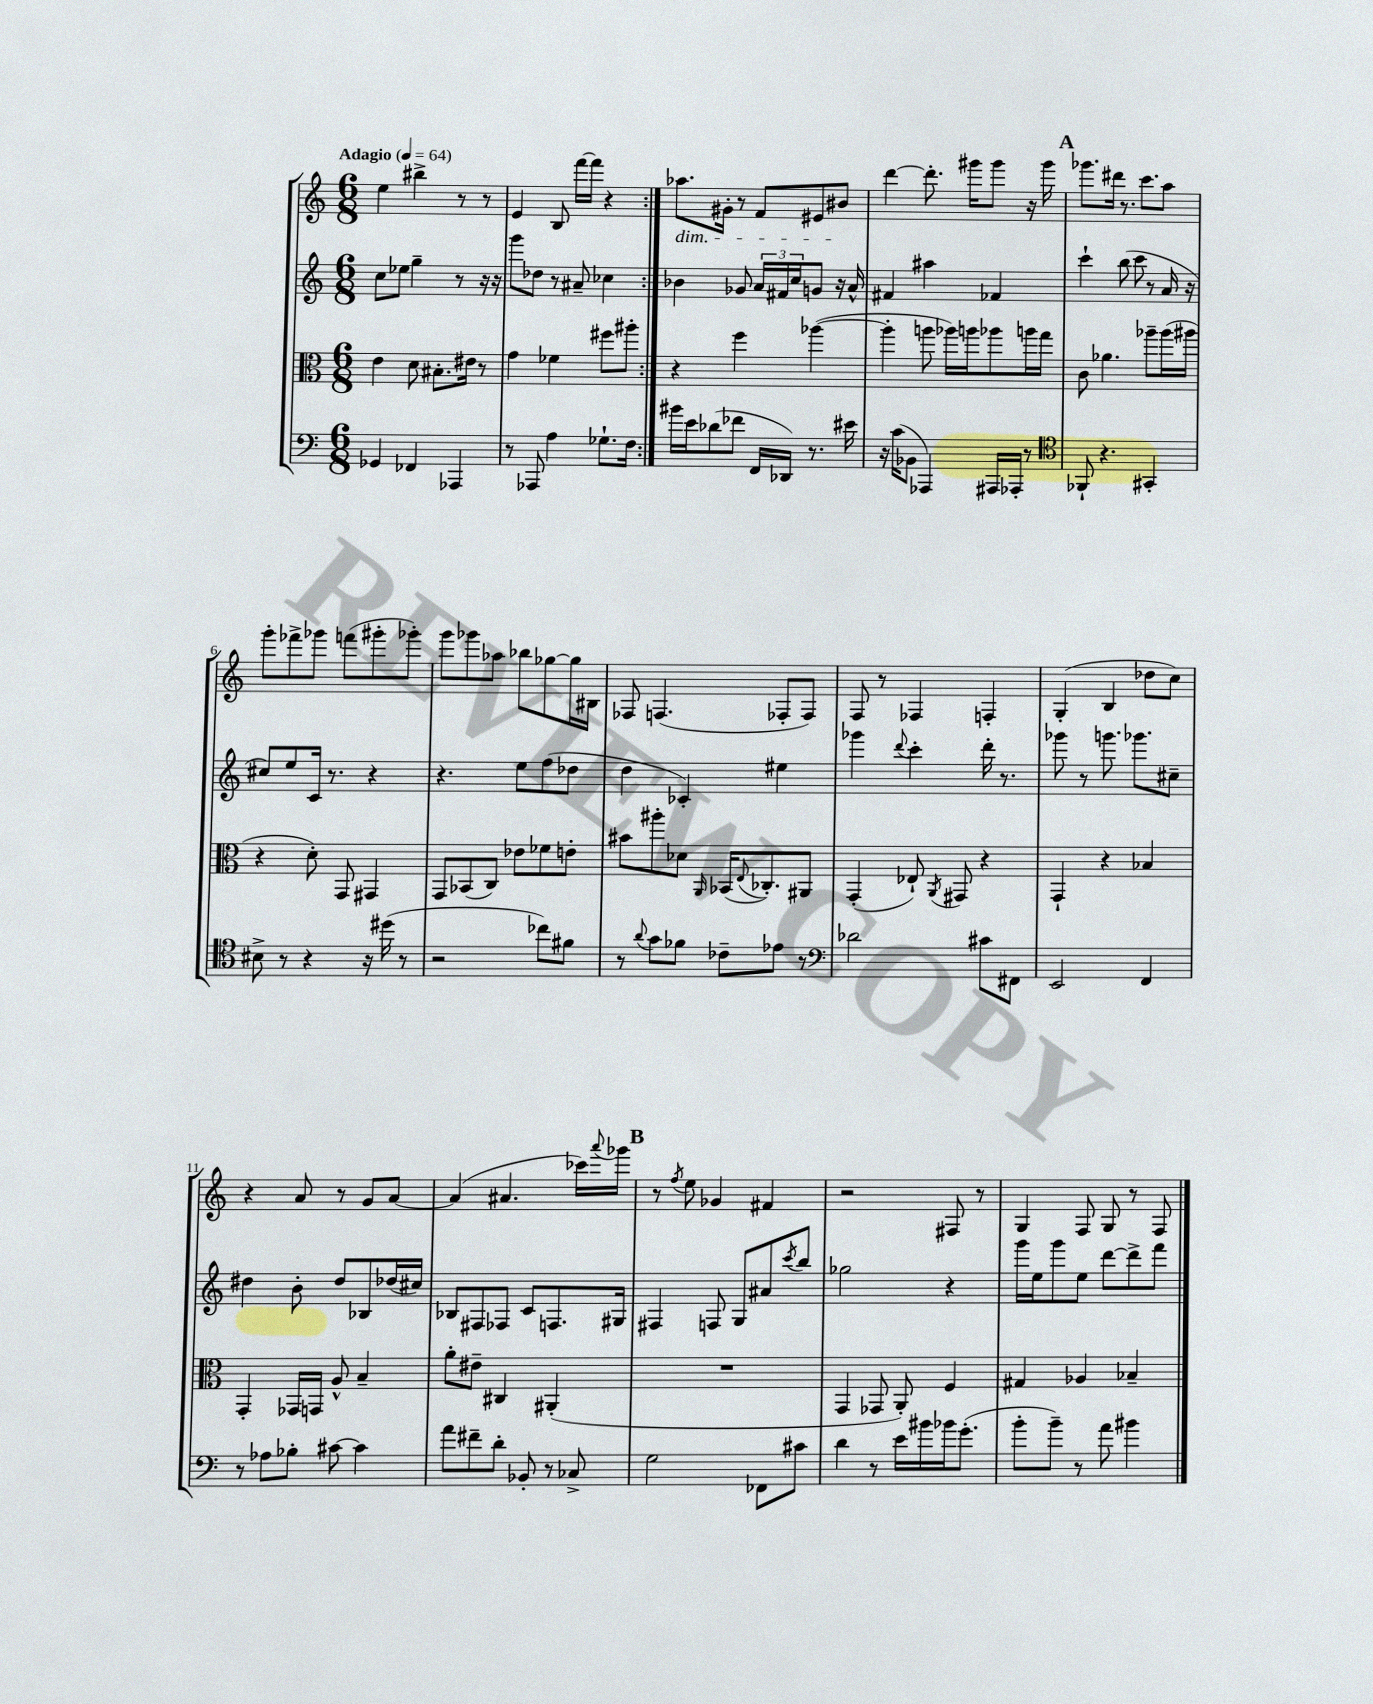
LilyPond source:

<<
\new StaffGroup <<
\new Staff = "s0" {
    \clef treble \key c \major \numericTimeSignature \time 6/8 \tempo "Adagio" 4 = 64
    \repeat volta 2 { e''4 bis''4-> r8 r8 |
    e'4 b8 f'''16~ f'''16 r4 | }
    aes''8.\dim gis'16-. r8 f'8 eis'8 bis'8\! |
    d'''4~ d'''8.-. gis'''16 gis'''8 r16 gis'''16 |
    \mark \markup { \bold "A" } ges'''8. dis'''16 r8. c'''8. a''8 |
    g'''8-. fes'''8-> ges'''8 f'''8( gis'''8-. ges'''8-.) |
    g'''8 ges'''8 aes''8 bes''8 ges''8~ ges''16 bis16 |
    fes8 f4.( fes8-. fes8) |
    f8 r8 fes4 f4-. |
    g4-.( b4 des''8 c''8) |
    r4 a'8 r8 g'8 a'8~ |
    a'4( ais'4. ces'''16) \appoggiatura { a'''8 } ges'''16 |
    \mark \markup { \bold "B" } r8 \acciaccatura { f''8 } e''8 ges'4 fis'4 |
    r2 fis8 r8 |
    g4 f8 g8 r8 f8 \bar "|." |
}
\new Staff = "s1" {
    \clef treble \key c \major \numericTimeSignature \time 6/8
    \repeat volta 2 { c''8 ees''8 g''4-- r8 r16 r16 |
    g'''8 des''8 r8 ais'8-- ces''4 | }
    bes'4 ges'8 \tuplet 3/2 { a'16 fis'16 c''16 } g'8 r16 a'16-^ |
    fis'4 ais''4 fes'4 |
    \mark \markup { \bold "A" } c'''4-! b''8( c'''8 r8 a'16 r16 |
    cis''8) e''8 c'16 r8. r4 |
    r4. e''8 f''8( des''8 |
    d''4 ces'4-.) eis''4 |
    ges'''4 \appoggiatura { d'''8 } c'''4-. d'''16-. r8. |
    ges'''8 r8 g'''8. ges'''8. cis''8-- |
    dis''4 b'8-. dis''8 bes8 des''16( cis''16) |
    bes8 fis8 fes8 c'8 f8. gis16 |
    \mark \markup { \bold "B" } fis4 f8 g8 ais'8 \acciaccatura { c'''8 } b''8 |
    ges''2 r4 |
    g'''16 e''16 g'''8 e''8 d'''8~ d'''8-> f'''8 \bar "|." |
}
\new Staff = "s2" {
    \clef alto \key c \major \numericTimeSignature \time 6/8
    \repeat volta 2 { e'4 d'8 bis8.-. eis'16 r8 |
    g'4 fes'4 fis''8 ais''8-. | }
    r4 f''4 aes''4~( |
    aes''4-. a''8 aes''16) a''16 aes''8 a''16 g''16 |
    \mark \markup { \bold "A" } c'8 aes'4. aes''8-- aes''16( ais''16 |
    r4 d'8-.) g,8 gis,4 |
    g,8 bes,8( c8) ees'8 fes'8 e'8-. |
    bis'8 ais''8-. des'8 \grace { a,16 } bes,16( \appoggiatura { e8 } ces8.-.) ais,8 |
    g,4-.( ees8-!) \acciaccatura { a,8 } gis,8 r4 |
    g,4-! r4 bes4 |
    g,4-. ges,16 g,16 a8-^ b4-- |
    a'8-. eis'8-- cis4 ais,4-.( |
    \mark \markup { \bold "B" } R2. |
    g,4 ges,8 a,8-.) f4 |
    gis4 aes4 bes4-- \bar "|." |
}
\new Staff = "s3" {
    \clef bass \key c \major \numericTimeSignature \time 6/8
    \repeat volta 2 { ges,4 fes,4 aes,,4 |
    r8 aes,,8 a4 ges8.-! f16 | }
    bis'16 e'16 des'8( fes'8 f,16 des,16) r8. eis'16 |
    r16 c'16( bes,8 aes,,4) ais,,16 aes,,16-. r8 |
    \mark \markup { \bold "A" } \clef tenor fes,8-! r4. gis,4-. |
    bis8-> r8 r4 r16 dis''16( r8 |
    r2 ces''8) fis'8 |
    r8 \appoggiatura { a'8 } g'8 fes'8 ces'8-- ees'8 r8 |
    \clef bass des'2 cis'8 fis,8 |
    e,2 f,4 |
    r8 aes8 bes8-. cis'8~ cis'4 |
    a'8 fis'8-- d'8-. bes,8-. r8 ces8-> |
    \mark \markup { \bold "B" } g2 fes,8 cis'8 |
    d'4 r8 e'16 bis'16 bes'16 g'8.-.( |
    b'8-. b'8--) r8 a'8 bis'4 \bar "|." |
}
>>
>>
